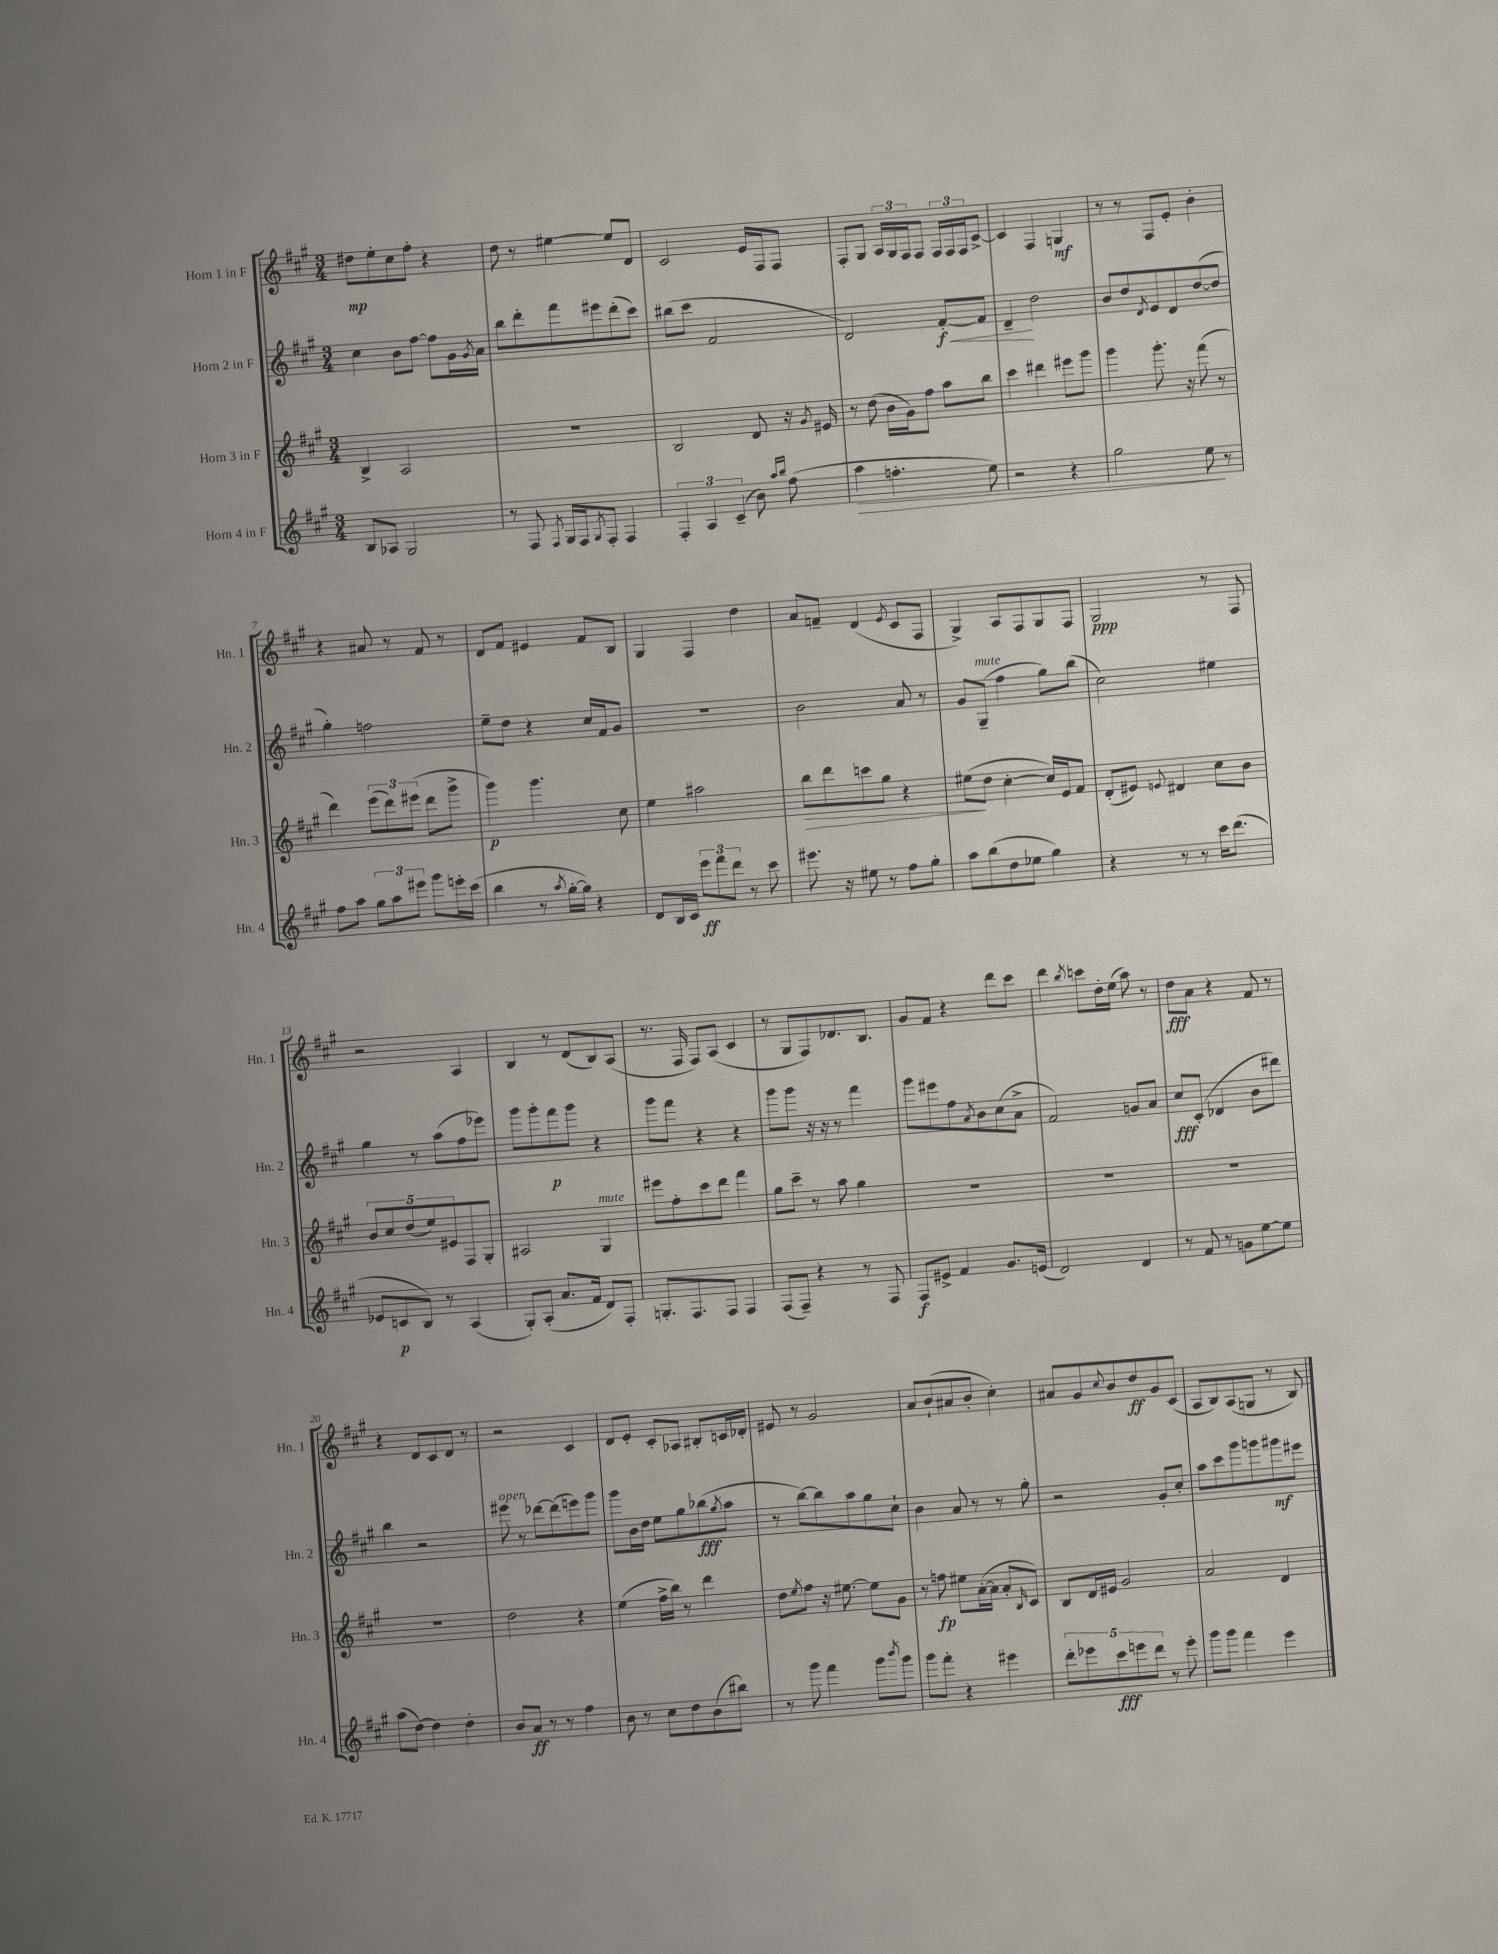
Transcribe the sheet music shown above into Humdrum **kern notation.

**kern	**dynam	**kern	**dynam	**kern	**dynam	**kern	**dynam
*part4	*part4	*part3	*part3	*part2	*part2	*part1	*part1
*staff4	*staff4	*staff3	*staff3	*staff2	*staff2	*staff1	*staff1
*I"Horn 4 in F	*	*I"Horn 3 in F	*	*I"Horn 2 in F	*	*I"Horn 1 in F	*
*I'Hn. 4	*	*I'Hn. 3	*	*I'Hn. 2	*	*I'Hn. 1	*
*clefG2	*	*clefG2	*	*clefG2	*	*clefG2	*
*k[f#c#g#]	*	*k[f#c#g#]	*	*k[f#c#g#]	*	*k[f#c#g#]	*
*M3/4	*	*M3/4	*	*M3/4	*	*M3/4	*
=1	=1	=1	=1	=1	=1	=1	=1
8B/L	.	4B^/	.	4cc#\	.	8dd#X\L	mp
8A-X/J	.	.	.	.	.	8ee'\	.
2G#/	.	2A/	.	8b\L	.	8cc#\	.
.	.	.	.	[8ff#\J	.	8ff#'\J	.
.	.	.	.	8ff#\L]	.	4r	.
.	.	.	.	16g#\L	.	.	.
.	.	.	.	8qg#/	.	.	.
.	.	.	.	16a\JJ	.	.	.
=2	=2	=2	=2	=2	=2	=2	=2
8r	.	2.r	.	8bb\L	.	8dd\	.
8F#/	.	.	.	8ddd'\	.	8r	.
8qF#/	.	.	.	.	.	.	.
16G#/LL	.	.	.	8fff#\	.	[4ee#X\	.
16F#/J	.	.	.	.	.	.	.
8qG#/	.	.	.	.	.	.	.
8F#'/J	.	.	.	8eee#X\	.	.	.
4F#/	.	.	.	(8ddd'\	.	8ee#/L]	.
.	.	.	.	8ccc#\J)	.	8d/J	.
=3	=3	=3	=3	=3	=3	=3	=3
6F#'/	.	2B/	.	(8bb#X\L	.	2c#/	.
.	.	.	.	8ccc#\J	.	.	.
6A/	.	.	.	.	.	.	.
.	.	.	.	2f#/	.	.	.
(6c#~/	.	.	.	.	.	.	.
8b\)	.	8d/	.	.	.	16e/LL	.
.	.	.	.	.	.	16F#/J	.
16qqaa/LL	.	.	.	.	.	.	.
16qqbb/JJ	.	.	.	.	.	.	.
(8ff#\	.	16r	.	.	.	8F#/J	.
.	.	8qg#/	.	.	.	.	.
.	.	16e#X/	.	.	.	.	.
=4	=4	=4	=4	=4	=4	=4	=4
!	!LO:HP:b	!	!	!	!	!	!
4aa\	>	8r	.	2d/)	.	8F#'/L	.
.	.	(8dd\	.	.	.	8G#/J	.
4.ffn'\	.	16b\LL	.	.	.	24A/LL	.
.	.	.	.	.	.	24G#/	.
.	.	16g#\J)	.	.	.	.	.
.	.	.	.	.	.	24F#/J	.
.	.	8ff#\J	.	.	.	8F#/J	.
!	!	!	!	!	!LO:HP:b	!	!
.	.	8aa\L	.	[8f#'/L	< f	24F#/LL	.
.	.	.	.	.	.	24F#/	.
.	.	.	.	.	.	24F#/J	.
8ee\)	.	8bb\J	.	8f#/J]	.	[8c#^/J	.
=5	=5	=5	=5	=5	=5	=5	=5
2r	.	4ccc#\	.	4d~/	.	4c#/]	.
.	.	4ddd#X\	.	2dd\	[	4F#/	.
4r	.	8eee#X\L	.	.	.	4Gn/	mf
.	.	8ggg#\J	.	.	.	.	.
=6	=6	=6	=6	=6	=6	=6	=6
2gg#\	.	4ggg#\	.	8b/L	.	8r	.
.	.	.	.	8dd/	.	8r	.
.	.	.	.	8qd/	.	.	.
.	.	8.ggg#'\	.	8e/	.	8F#/L	.
.	.	.	.	8d/	.	8e'/J	.
.	.	16r	.	.	.	.	.
8ee\	.	(8fff#\	.	([8dd/	.	4b'\	.
8r	]	8r	.	8dd/J]	.	.	.
!!LO:LB:g=z
=7	=7	=7	=7	=7	=7	=7	=7
8ff#\L	.	4ddd\)	.	4gg#'\)	.	4r	.
8aa\J	.	.	.	.	.	.	.
12gg#\L	.	(12eee\L	.	2ffn\	.	8a#X/	.
12aa\	.	12ddd\)	.	.	.	.	.
.	.	.	.	.	.	8r	.
12eee#X\J	.	(12eee#X\J	.	.	.	.	.
8ggg#\L	.	8ddd\L	.	.	.	8f#/	.
16eeen'\L	.	8ggg#^\J	.	.	.	8r	.
(16ccc#\JJ	.	.	.	.	.	.	.
=8	=8	=8	=8	=8	=8	=8	=8
4bb\	.	4ggg#\)	p	8ee~\L	.	8d/L	.
.	.	.	.	8dd\J	.	8f#/J	.
8r	.	4.ggg#\	.	4r	.	4e#X/	.
8qaa/	.	.	.	.	.	.	.
[16gg#'\LL	.	.	.	.	.	.	.
16gg#\JJ])	.	.	.	.	.	.	.
4r	.	.	.	16cc#/LL	.	8f#/L	.
.	.	.	.	16f#/J	.	.	.
.	.	8cc#\	.	8g#/J	.	8B/J	.
=9	=9	=9	=9	=9	=9	=9	=9
8d/L	.	4ee\	.	2.r	.	4G#/	.
16B/L	.	.	.	.	.	.	.
16c#/JJ	.	.	.	.	.	.	.
12eee\L	ff	2aa#X\	.	.	.	4F#/	.
12fff#\	.	.	.	.	.	.	.
12ddd\J	.	.	.	.	.	.	.
8r	.	.	.	.	.	4dd\	.
8ccc#\	.	.	.	.	.	.	.
=10	=10	=10	=10	=10	=10	=10	=10
!	!	!	!LO:HP:b	!	!	!	!
8.eee#X\	.	8bb\L	>	2b\	.	8a/L	.
.	.	8ddd\	.	.	.	8fn~/J	.
16r	.	.	.	.	.	.	.
8ee#X\	.	8cccn\	.	.	.	(4d/	.
8r	.	8gg#\J	.	.	.	.	.
.	.	.	.	.	.	8qe/	.
8ff#\L	.	4r	.	8a/	.	8c#/L	.
8gg#'\J	.	.	.	8r	.	8F#/J	.
=11	=11	=11	=11	=11	=11	=11	=11
8aa\L	.	(8ee#X\L	.	8g#/L	.	4G#^/)	.
!	!	!	!	!LO:TX:a:i:t=mute	!	!	!
(8bb\	.	8dd\J	]	(8G#~/J	.	.	.
8dd\	.	[4cc#'\	.	4ff#\	.	8A/L	.
8ee-X\J	.	.	.	.	.	8F#/	.
4gg#\)	.	16cc#/LL])	.	8gg#\L)	.	8G#/	.
.	.	16e/J	.	.	.	.	.
.	.	8f#/J	.	(8bb\J	.	8F#/J	.
=12	=12	=12	=12	=12	=12	=12	=12
4r	.	(8d'/L	.	2cc#\)	.	2G#/	ppp
.	.	8e#X/J)	.	.	.	.	.
.	.	8qqen/	.	.	.	.	.
8r	.	4d#X/	.	.	.	.	.
8r	.	.	.	.	.	.	.
16ccc#\KL	.	8cc#\L	.	4ee#X\	.	8r	.
(8.ddd\J	.	.	.	.	.	.	.
.	.	8b\J	.	.	.	8F#/	.
!!LO:LB:g=z
=13	=13	=13	=13	=13	=13	=13	=13
8e-X/L	.	10b/L	.	4gg#\	.	2r	.
.	.	10cc#/	.	.	.	.	.
8cn/	p	.	.	.	.	.	.
.	.	(10dd/	.	.	.	.	.
8B/J)	.	.	.	8r	.	.	.
.	.	10ee/)	.	.	.	.	.
8r	.	.	.	(8aa\L	.	.	.
.	.	10e#X/	.	.	.	.	.
(4A/	.	8F#/	.	8ff#\	.	4A/	.
.	.	8G#'/J	.	8eee-X\J)	.	.	.
=14	=14	=14	=14	=14	=14	=14	=14
8G#'/L)	.	2A#X/	.	8ggg#\L	.	4B/	.
(8A'/J	.	.	.	8ggg#'\	.	.	.
8.a/L	.	.	.	8fff#\	p	8r	.
.	.	.	.	8ggg#\J	.	(8d/L	.
16f#/Jk	.	.	.	.	.	.	.
!	!	!LO:TX:a:i:t=mute	!	!	!	!	!
8d/L)	.	4G#/	.	4r	.	8B/)	.
8F#'/J	.	.	.	.	.	(8A/J	.
=15	=15	=15	=15	=15	=15	=15	=15
8.Gn'/L	.	8eee#X\L	.	8ggg#\L	.	8.r	.
.	.	8ff#'\	.	8fff#\J	.	.	.
8.F#/	.	.	.	.	.	16F#/	.
.	.	8ccc#\	.	4r	.	8F#/L)	.
8F#/J	.	8ddd\J	.	.	.	(8A/J	.
4F#/	.	4fff#\	.	4r	.	4c#/	.
=16	=16	=16	=16	=16	=16	=16	=16
(8F#/L	.	8gg#\L	.	8ggg#\L	.	8r	.
8F#~/J)	.	8ccc#~\J	.	8ggg#\J	.	8G#/L	.
4r	.	8r	.	16r	.	8F#/)	.
.	.	.	.	16r	.	.	.
.	.	8aa\	.	8r	.	8.d-X/	.
8r	.	4gg#\	.	4fff#\	.	.	.
.	.	.	.	.	.	8.B/J	.
8F#/	.	.	.	.	.	.	.
=17	=17	=17	=17	=17	=17	=17	=17
8F#/L	f	2.r	.	8ggg#\L	.	8g#/L	.
8e#X^/J	.	.	.	8eee#X\	.	8f#/J	.
4f#/	.	.	.	8ff#\	.	4r	.
.	.	.	.	8qa/	.	.	.
.	.	.	.	8b\	.	.	.
8.g#/L	.	.	.	(8cc#\	.	8ddd\L	.
.	.	.	.	8a^\J	.	8ccc#\J	.
(16en/Jk	.	.	.	.	.	.	.
=18	=18	=18	=18	=18	=18	=18	=18
2d/)	.	2.r	.	2f#/)	.	4ddd\	.
.	.	.	.	.	.	8qbb/	.
.	.	.	.	.	.	8cccn\L	.
.	.	.	.	.	.	16dd'\L	.
.	.	.	.	.	.	(16ee\JJ	.
4d/	.	.	.	8gn/L	.	8aa\)	.
.	.	.	.	8a/J	.	8r	.
=19	=19	=19	=19	=19	=19	=19	=19
8r	.	2.r	.	8cc#/L	fff	8dd\L	fff
8f#/	.	.	.	(8c#'/J	.	8a\J	.
8r	.	.	.	4d-X/	.	4r	.
8gn\L	.	.	.	.	.	.	.
[8ee\	.	.	.	8b\L	.	8f#/	.
8ee\J]	.	.	.	8ddd#X\J)	.	8r	.
!!LO:LB:g=z
=20	=20	=20	=20	=20	=20	=20	=20
(8aa\L	.	2.r	.	4bb\	.	4r	.
[8dd\J)	.	.	.	.	.	.	.
4dd\]	.	.	.	2r	.	8d/L	.
.	.	.	.	.	.	8c#/	.
4dd'\	.	.	.	.	.	8d/J	.
.	.	.	.	.	.	8r	.
=21	=21	=21	=21	=21	=21	=21	=21
!	!	!	!	!LO:TX:a:i:t=open	!	!	!
8b/L	.	2dd\	.	8eee#X\	.	2r	.
8a/J	ff	.	.	8r	.	.	.
8r	.	.	.	[8ddd-X\L	.	.	.
8r	.	.	.	(8ddd-\]	.	.	.
4ff#\	.	4r	.	8eeen\)	.	4c#/	.
.	.	.	.	8ggg#\J	.	.	.
=22	=22	=22	=22	=22	=22	=22	=22
8b\	.	(4ee\	.	8ggg#\L	.	8d/L	.
8r	.	.	.	16b\L	.	8e'/J	.
.	.	.	.	16dd\JJ	.	.	.
8cc#\L	.	16ff#^\LL	.	8ee\L	.	8c#'/L	.
.	.	16bb\JJ)	.	.	.	.	.
8dd\	.	8r	.	8gg#\	.	8A-X/J	.
(8b\	.	4ddd\	.	(8bb-X\	fff	8B#X'/L	.
.	.	.	.	8qgg#/	.	.	.
8bb#X\J)	.	.	.	8aa\J	.	16cn/L	.
.	.	.	.	.	.	16d-X'/JJ	.
=23	=23	=23	=23	=23	=23	=23	=23
8r	.	8dd\L	.	8r	.	8e#X/	.
.	.	8qee/	.	.	.	.	.
8ggg#\	.	8ff#\J	.	[8bb\L)	.	8r	.
4fff#\	.	16r	.	8bb\]	.	2g#/	.
.	.	[8.ee#X\	.	.	.	.	.
.	.	.	.	8aa\	.	.	.
8ggg#\L	.	8ee#\L]	.	8gg#\	.	.	.
8qbbb/	.	.	.	.	.	.	.
8ggg#\J	.	8g#\J	.	8cc#`\J	.	.	.
=24	=24	=24	=24	=24	=24	=24	=24
8ggg#\L	.	8r	.	4b\	.	8a/L	.
8fff#'\J	.	8ffn\	fp	.	.	(8b`/	.
4r	.	8ee#X\L	.	8a/	.	8a#X/	.
.	.	([16a'\L	.	8r	.	8b'/J	.
.	.	16a\JJ]	.	.	.	.	.
4eee#X\	.	8a'/L	.	8r	.	4cc#'\)	.
.	.	16qqB/	.	.	.	.	.
.	.	8c#/J)	.	8gg#'\	.	.	.
=25	=25	=25	=25	=25	=25	=25	=25
10ddd'\L	.	8B/L	.	2r	.	8a#X/L	.
10eee-X\	.	.	.	.	.	.	.
.	.	16d/L	.	.	.	8g#/	.
.	.	16e#X/JJ	.	.	.	.	.
10ccc#\	fff	.	.	.	.	.	.
.	.	.	.	.	.	8qqcc#/	.
.	.	2g#/	.	.	.	8b/	.
10eeen\	.	.	.	.	.	.	.
.	.	.	.	.	.	8dd/	ff
10ddd\J	.	.	.	.	.	.	.
8r	.	.	.	8g#'/L	.	8g#/	.
8eee'\	.	.	.	8cc#'/J	.	(8c#/J	.
=26	=26	=26	=26	=26	=26	=26	=26
8ggg#\L	.	2a/	.	8aa\L	.	8A/L	.
8ggg#\J	.	.	.	8ccc#\	.	8B/)	.
4fff#\	.	.	.	8ggg#\	.	(8A/	.
.	.	.	.	8gggn\	.	8Gn/J	.
4eee\	.	4d/	.	8ggg#X\	mf	8r	.
.	.	.	.	8eee#X\J	.	8B/)	.
==	==	==	==	==	==	==	==
*-	*-	*-	*-	*-	*-	*-	*-
